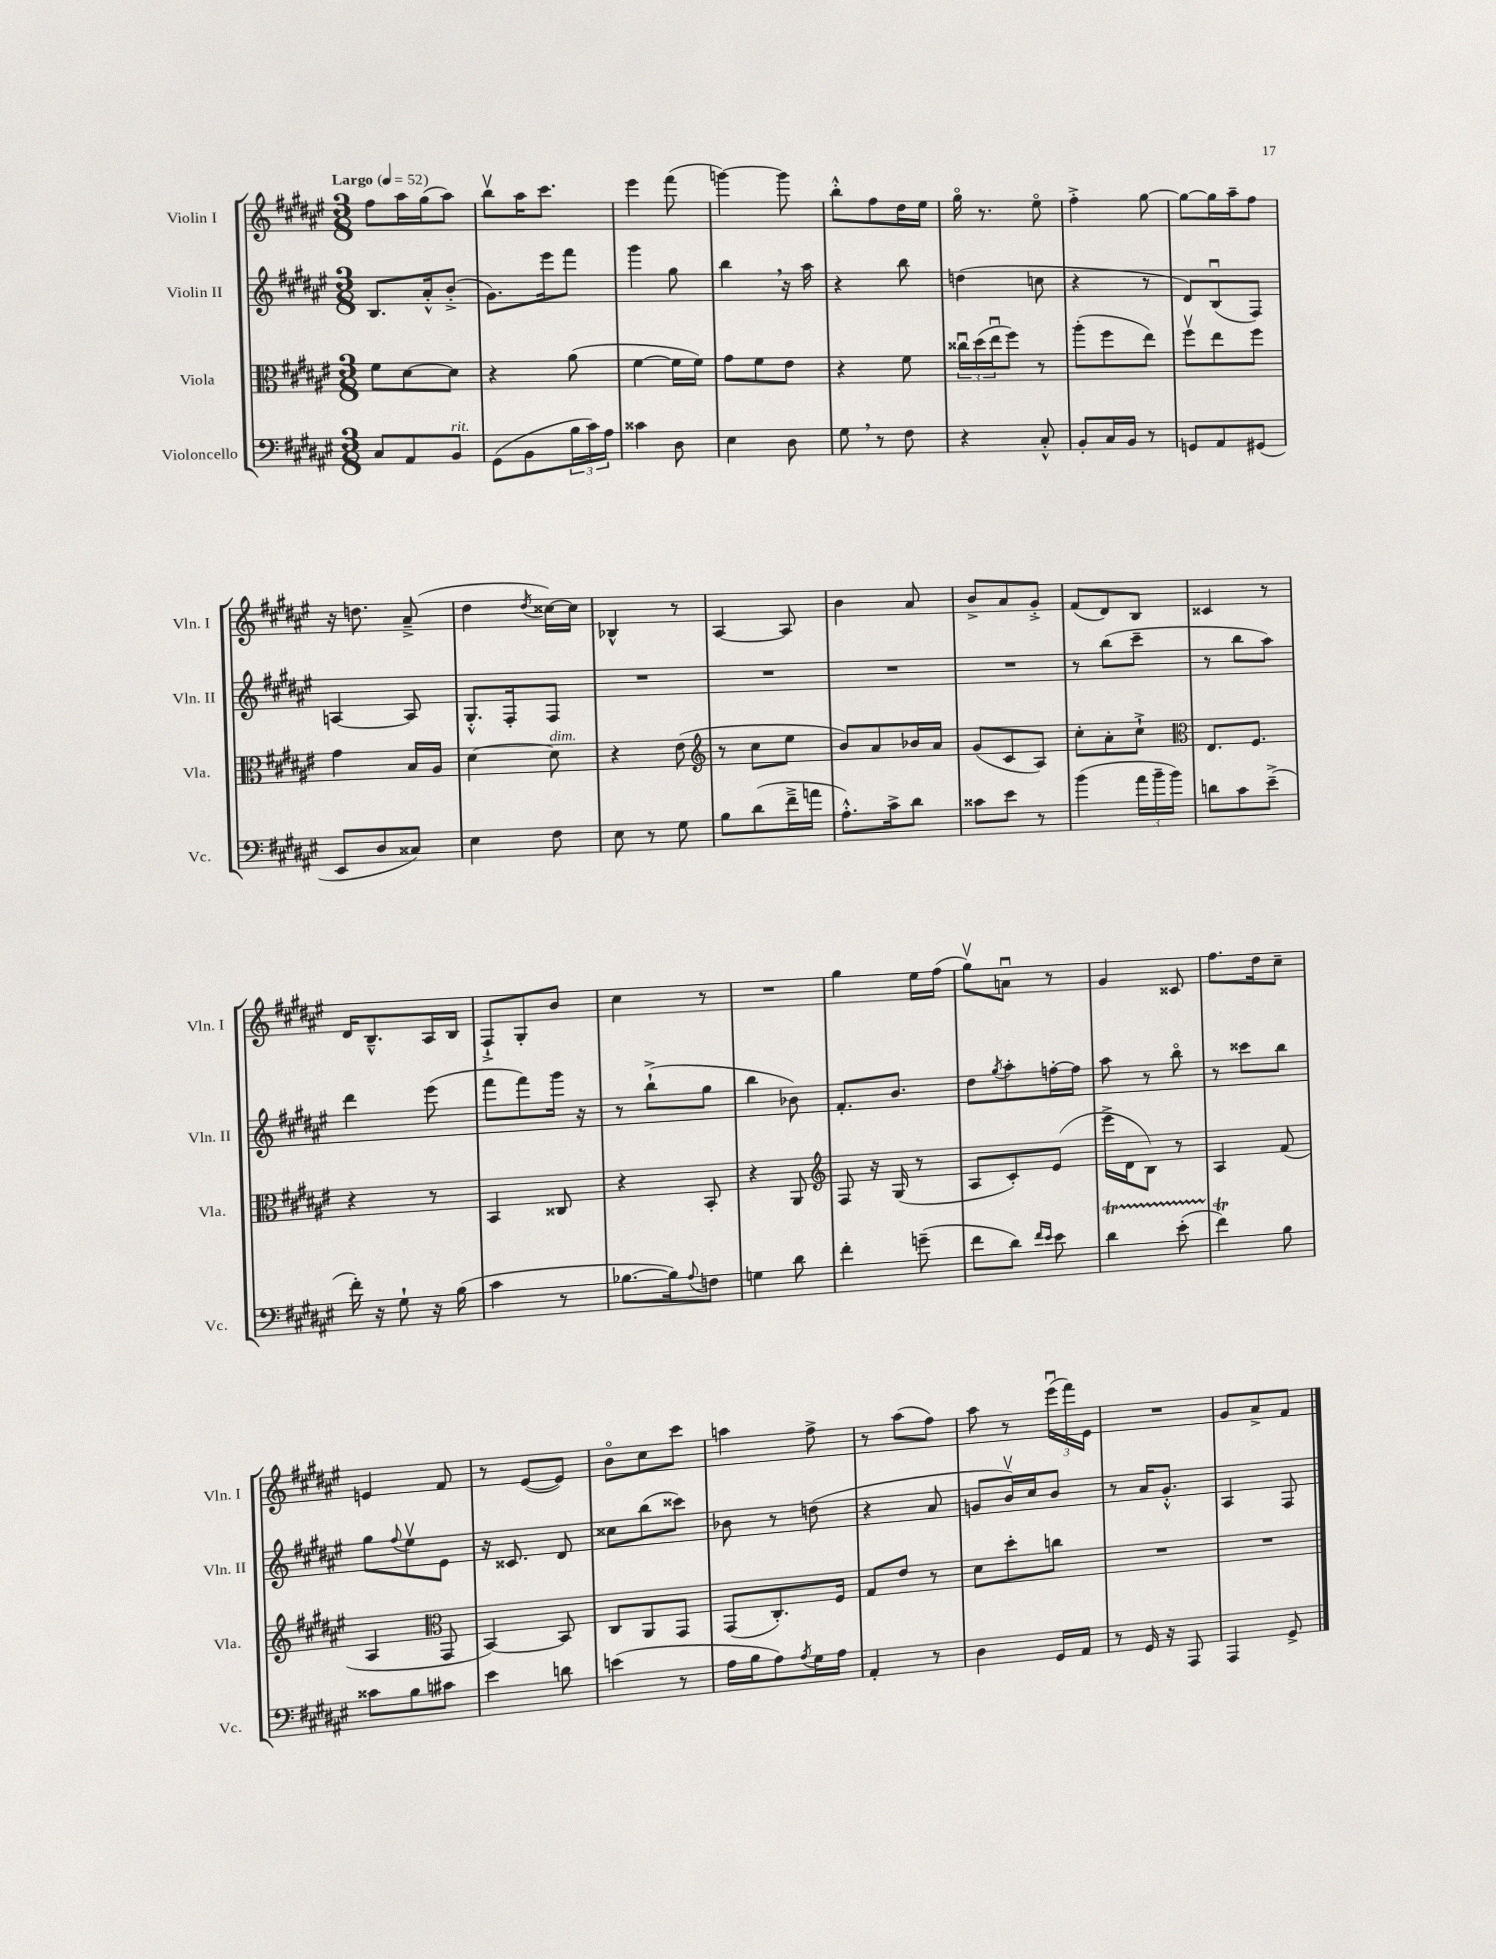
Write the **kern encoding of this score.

**kern	**kern	**kern	**kern
*staff4	*staff3	*staff2	*staff1
*clefF4	*clefC3	*clefG2	*clefG2
*k[f#c#g#d#a#e#]	*k[f#c#g#d#a#e#]	*k[f#c#g#d#a#e#]	*k[f#c#g#d#a#e#]
*M3/8	*M3/8	*M3/8	*M3/8
*MM52	*MM52	*MM52	*MM52
8C#	8f#	8.B	8ff#
8AA#	[8d#	.	16aa#
.	.	16a#'^^	(16gg#
8BB	8d#]	(8b'^	8aa#)
=	=	=	=
(8GG#	4r	8.g#)	8bbv
8BB	.	.	16aa#
.	.	16eee#	8.ccc#
24B	(8a#	8fff#	.
24c#)	.	.	.
24A#	.	.	.
=	=	=	=
4c##	[4f#	4ggg#	4eee#
8D#	16f#]	8gg#	(8fff#
.	16f#)	.	.
=	=	=	=
4E#	8g#	4bb	[4ggg)
.	8f#	.	.
8D#	8e#	16r	8ggg]
.	.	16aa#	.
=	=	=	=
8G#	4r	4r	8bb'^^
8r	.	.	8ff#
8F#	8f#	8bb	16dd#
.	.	.	16ee#
=	=	=	=
4r	24cc##u	(4dd	16gg#o
.	(24dd#	.	.
.	.	.	8.r
.	24ee#u	.	.
.	8ff#)	.	.
8C#'^^	8r	8cc	8ee#o
=	=	=	=
8BB'	(8aa#'	4r	4ff#'^
16C#	8ff#	.	.
16BB	.	.	.
8r	8ee#)	8r	[8gg#
=	=	=	=
8GG	8ff#v	8d#)	8gg#_
8AA#	8ee#	(8Bu	16gg#]
.	.	.	16aa#~
(8GG#	8ff#	8F#)	8ff#
=	=	=	=
8EE#	4g#	[4A	16r
.	.	.	8.dd
8D#	.	.	.
8C##)	16B	8A]	(8a#~^
.	16A#	.	.
=	=	=	=
4E#	[4d#	8.G#'^^	4dd#
.	.	16F#'	.
.	.	.	8qdd#
8F#	8d#]	8F#	[16cc##)
.	.	.	16cc##]
=	=	=	=
8E#	4r	4.r	4B-^^
8r	.	.	.
8G#	(8e#	.	8r
=	=	=	=
*	*clefG2	*	*
8B	8r	4.r	[4A#
(8d#	8cc#	.	.
16f#~^	8ee#	.	8A#]
16a	.	.	.
=	=	=	=
8.A#'^^)	8b)	4.r	4b
.	8a#	.	.
16c#^	.	.	.
8d#	16b-	.	8a#
.	16a#	.	.
=	=	=	=
8c##	(8g#	4.r	8b^
8e#	8c#	.	8a#
8r	8A#)	.	8g#'^
=	=	=	=
(4b	8cc#'	8r	(8f#
.	8a#'	(8bb	8d#)
24a#	8cc#`^	8ccc#~	8B
24b~	.	.	.
24b)	.	.	.
=	=	=	=
*	*clefC3	*	*
8d	8.E#	8r	4c##
8c#	.	8bb	.
.	8.F#	.	.
(8e#~^	.	8aa#)	8r
=	=	=	=
16f#')	4r	4ddd#	16d#
16r	.	.	8.B~^^
8G#`	.	.	.
16r	8r	(8eee#	16A#
(16B	.	.	16B
=	=	=	=
4c#	4BB	8fff#	8F#`^
.	.	8fff#)	8G#'
8r	8C##	16ggg#	8b
.	.	16r	.
=	=	=	=
[8.B-	4r	8r	4cc#
.	.	(8bb`^	.
16B-])	.	.	.
8qqA#	.	.	.
8F	8BB'	8gg#	8r
=	=	=	=
4G	4r	4bb	4.r
8d#	8AA#	8b-)	.
=	=	=	=
*	*clefG2	*	*
4f#'	8F#	8.f#'	4gg#
.	16r	.	.
.	(16G#	8.b	.
(8g~	8r	.	16ee#
.	.	.	(16ff#
=	=	=	=
8f#	8A#	8dd#	8gg#v)
.	.	8qgg#	.
8d#)	8c#')	8aa#'	8au
16qqf#	.	.	.
16qqe#	.	.	.
8e#	(8e#	[16ff'	8r
.	.	16ff]	.
=	=	=	=
4d#	16eee#^	8aa#	4g#
.	16d#	.	.
.	8B)	8r	.
(8e#'	8r	8bbo	8c##
=	=	=	=
4f#)	4A#	8r	8.ff#
.	.	8ccc##	.
.	.	.	16dd#
8B	(8f#	8bb	8cc#~
=	=	=	=
8c##	4A#	8gg#	4e
.	.	8qqff#	.
8B	.	8ee#v	.
*	*clefC3	*	*
8c#	8GG#	8e#	8f#
=	=	=	=
4e#	[4BB)	16r	8r
.	.	8.c##	.
.	.	.	([8e#
8d	8BB]	8d#	8e#])
=	=	=	=
(4e	8C#	8cc##	8bo
.	8AA#	(8bb	8cc#
8r	8GG#	8ccc##)	8ccc#
=	=	=	=
16A#	(8GG#	8b-	4aa
16B	.	.	.
8A#)	8.C#')	8r	.
8qA#	.	.	.
16G#	.	(8dd	8ff#^
16A#	16F#	.	.
=	=	=	=
4AA#'	8G#	4r	8r
.	8e#	.	(8aa#
8r	8r	8a#	8ff#)
=	=	=	=
4D#	8d#	8g	8aa#
.	8dd#'	16bv)	8r
.	.	16cc#	.
16GG#	8cc	8b	(24eee#u
.	.	.	24fff#)
16AA#	.	.	.
.	.	.	24e#
=	=	=	=
8r	4.r	8r	4.r
16GG#	.	16a#	.
16r	.	8.g#'^^	.
8AAA#	.	.	.
=	=	=	=
4AAA#	4.r	4A#	8g#
.	.	.	8a#^
8GG#^	.	8F#	8f#
==	==	==	==
*-	*-	*-	*-
